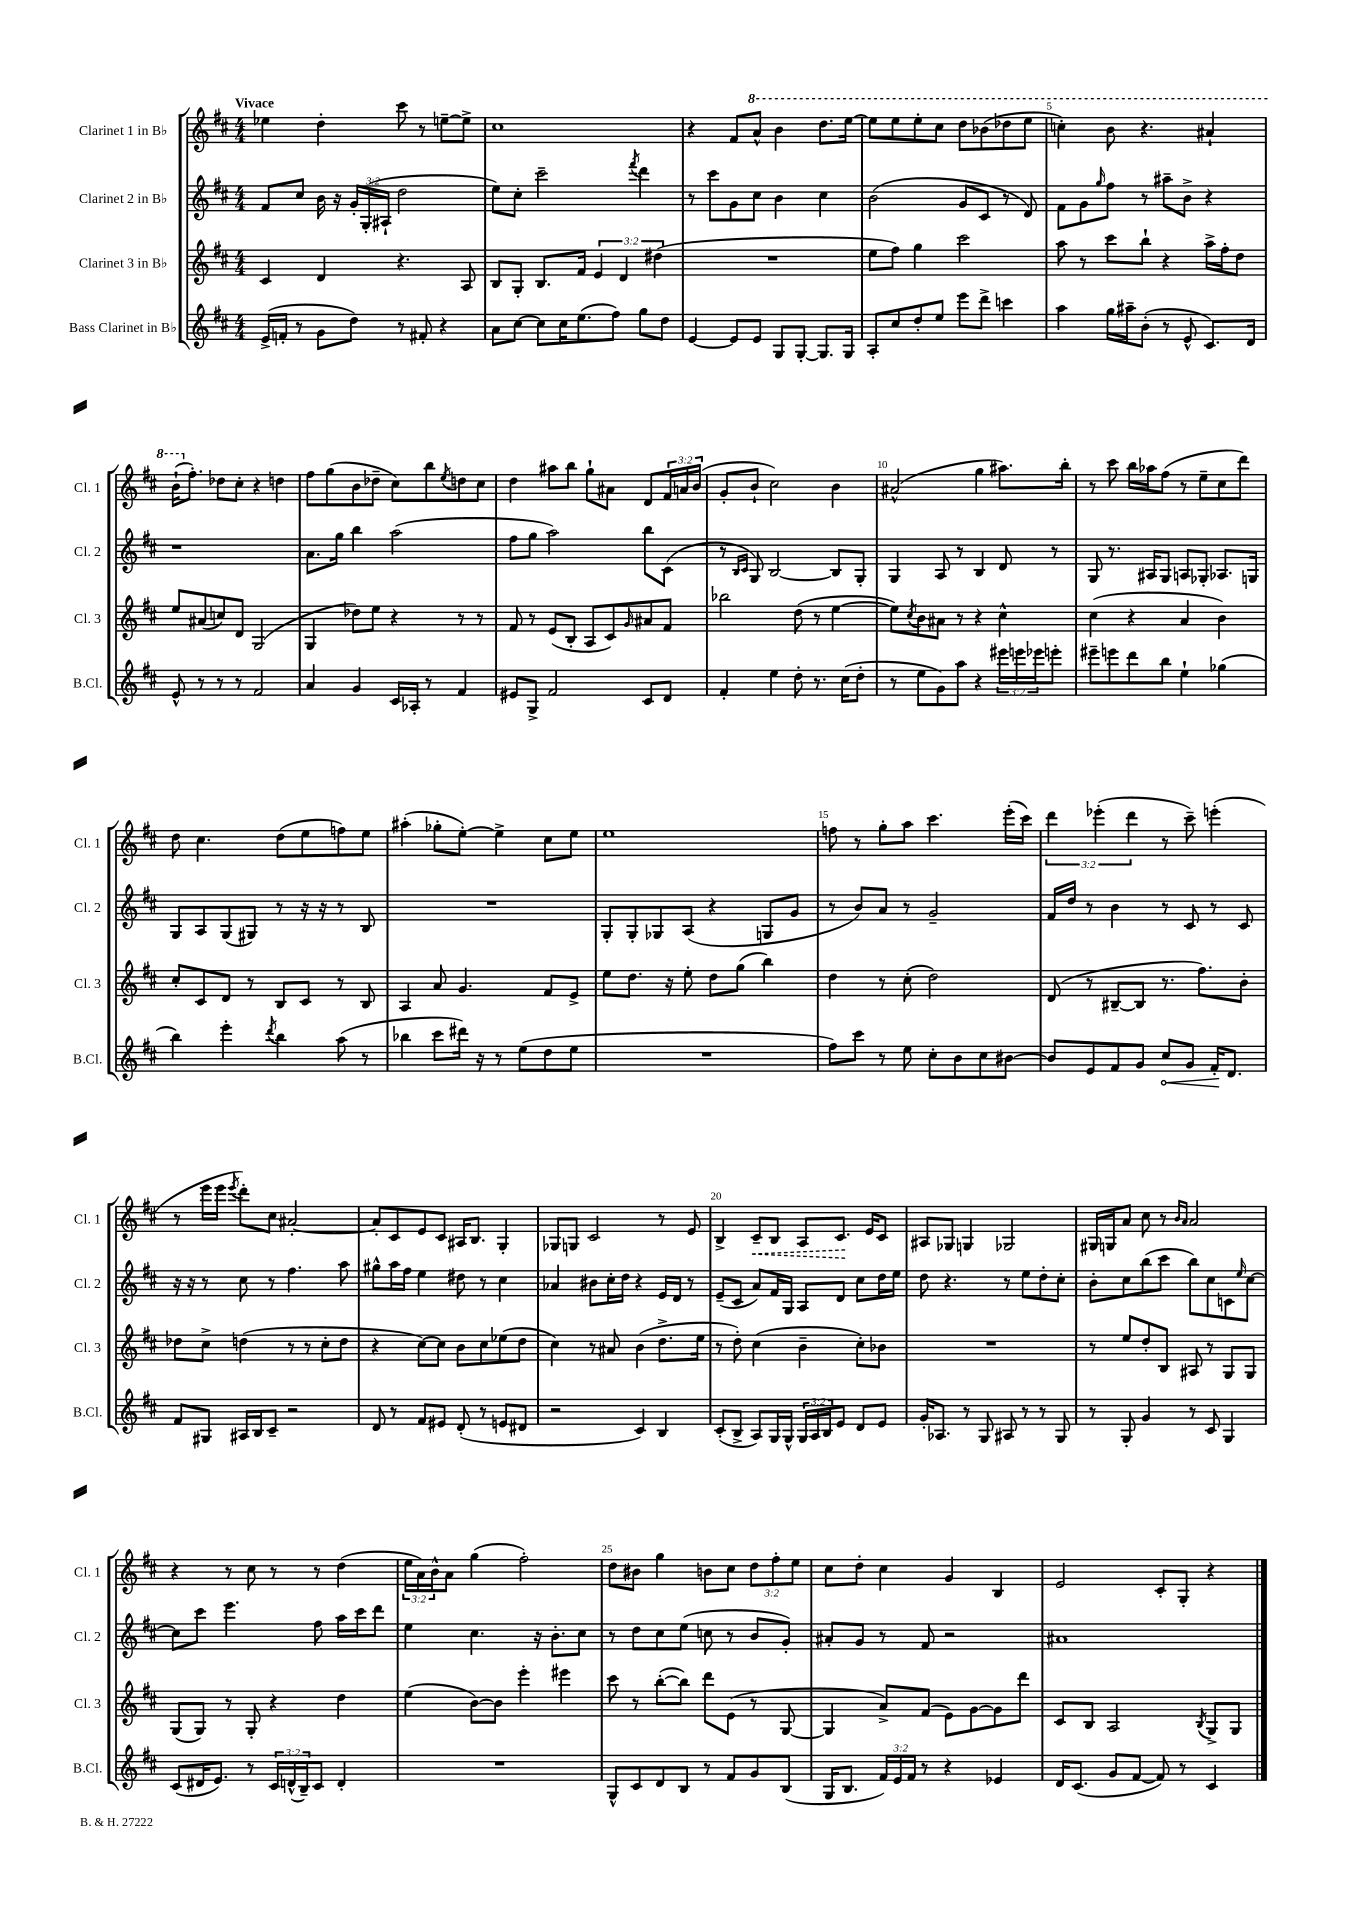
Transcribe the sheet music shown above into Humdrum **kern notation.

**kern	**kern	**kern	**kern
*staff4	*staff3	*staff2	*staff1
*clefG2	*clefG2	*clefG2	*clefG2
*k[f#c#]	*k[f#c#]	*k[f#c#]	*k[f#c#]
*M4/4	*M4/4	*M4/4	*M4/4
(16e^	4c#	8f#	4ee-
16f'	.	.	.
8r	.	8cc#	.
8g	4d	16b	4dd'
.	.	16r	.
8dd)	.	24g'	.
.	.	(24G'	.
.	.	24A#`	.
8r	4.r	2dd	8ccc#
8f#'	.	.	8r
4r	.	.	[8ee~
.	8A	.	8ee^]
=	=	=	=
8a	8B	8ee)	1cc#
[8cc#	8G'	8cc#'	.
8cc#]	8.B	2ccc#~	.
16cc#	.	.	.
(8.ee	16f#	.	.
.	6e	.	.
8ff#)	.	.	.
.	6d	.	.
.	.	8qfff#	.
8gg	.	4ddd	.
.	(6dd#	.	.
8dd	.	.	.
=	=	=	=
[4e	1r	8r	4r
.	.	8ccc#	.
8e]	.	8g	8f#
8e	.	8cc#	8aa^^
8G	.	4b	4bb
[8G'	.	.	.
8.G]	.	4cc#	8.ddd
16G	.	.	[16eee
=	=	=	=
8A'	8ee	(2b	8eee]
8cc#	8ff#)	.	8eee
8dd'	4gg	.	8eee'
8ee	.	.	8ccc#
8eee	2ccc#	8g	8ddd
8ddd^	.	8c#	(8bb-
4ccc	.	8r	8ddd-
.	.	8d)	8eee
=	=	=	=
4aa	8aa	8f#	4ccc')
.	8r	8g	.
.	.	16qqgg	.
16gg	8ccc#	8ff#	8bb
16aa#~	.	.	.
(8b'	8bb`	8r	4.r
8r	4r	8aa#~	.
8e^^	.	8b^	.
8.c#)	16aa^	4r	4aa#`
.	16ff#'	.	.
.	8dd	.	.
16d	.	.	.
=	=	=	=
8e^^	8ee	1r	(16bb`
.	.	.	8.ff#')
8r	(8a#	.	.
8r	8cc)	.	8dd-
8r	8d	.	8cc#'
2f#	(2G	.	4r
.	.	.	4dd
=	=	=	=
4a	4G	8.a	8ff#
.	.	.	(8gg
.	.	16gg	.
4g	8dd-)	4bb	8b
.	8ee	.	8dd-~
16c#	4r	(2aa	8cc#)
16A-'	.	.	.
8r	.	.	8bb
.	.	.	8qee
4f#	8r	.	8dd
.	8r	.	8cc#
=	=	=	=
8e#	8f#	8ff#	4dd
8G^	8r	8gg	.
2f#	(8e	2aa)	8aa#
.	8B'	.	8bb
.	8A	.	8gg`
.	8c#)	.	8a#
.	16qqg	.	.
8c#	8a#	8bb	8d
8d	8f#	(8c#	24f#
.	.	.	24a
.	.	.	(24b
=	=	=	=
4f#'	2bb-	8r	8g'
.	.	16qqB	.
.	.	16qqc#	.
.	.	8G)	8b`
4ee	.	[2B	2cc#)
8dd'	(8dd	.	.
8.r	8r	.	.
.	[4ee	8B]	4b
(16cc#	.	.	.
8dd'	.	8G'	.
=	=	=	=
8r	8ee])	4G	(2a#^^
.	8qcc#	.	.
8ee	8b	.	.
8g)	8a#	8A	.
8aa	8r	8r	.
4r	4r	4B	4gg
24eee#	4cc#^^	8d	8.aa#)
24eee	.	.	.
24eee-	.	.	.
8eee'	.	8r	.
.	.	.	16bb'
=	=	=	=
8eee#~	(4cc#	8G	8r
8eee	.	8.r	8ccc#
8ddd	4r	.	16bb
.	.	16A#	16aa-
8bb	.	8G	(8ff#
4ee`	4a	8A	8r
.	.	8G-'	8ee~
(4gg-	4b)	8.A-	8cc#
.	.	.	8ddd)
.	.	16G	.
=	=	=	=
4bb)	8cc#'	8G	8dd
.	8c#	8A	4.cc#
4eee'	8d	(8G	.
.	8r	8G#)	.
8qddd	.	.	.
4bb	8B	8r	(8dd
.	8c#	16r	8ee
.	.	16r	.
(8aa	8r	8r	8ff)
8r	8B	8B	8ee
=	=	=	=
4bb-	4A	1r	(4aa#'
8ccc#	8a	.	8gg-'
16ddd#)	4.g	.	[8ee')
16r	.	.	.
8r	.	.	4ee^]
(8ee	.	.	.
8dd	8f#	.	8cc#
8ee	8e^	.	8ee
=	=	=	=
1r	8ee	8G'	1ee
.	8.dd	8G'	.
.	.	8G-	.
.	16r	.	.
.	8ee'	(8A	.
.	8dd	4r	.
.	(8gg	.	.
.	4bb)	8G	.
.	.	8g	.
=	=	=	=
8ff#)	4dd	8r	8ff
8ccc#	.	8b)	8r
8r	8r	8a	8gg'
8ee	(8cc#'	8r	8aa
8cc#'	2dd)	2g~	4.ccc#
8b	.	.	.
8cc#	.	.	.
[8b#	.	.	(16eee'
.	.	.	16ccc#)
=	=	=	=
8b#]	(8d	16f#	6ddd
.	.	16dd	.
8e	8r	8r	.
.	.	.	(6eee-'
8f#	[8B#~	4b	.
.	.	.	6ddd
8g	8B#]	.	.
8cc#	8.r	8r	8r
8g	.	8c#	8ccc#~)
.	8.ff#)	.	.
16f#'	.	8r	(4eee'
8.d	.	.	.
.	8b'	8c#	.
=	=	=	=
8f#	8dd-	16r	8r
.	.	16r	.
8G#	8cc#^	8r	16eee
.	.	.	16eee
.	.	.	8qeee
16A#	(4dd	8cc#	8ddd')
16B	.	.	.
8c#~	.	8r	8cc#
2r	8r	4.ff#	[2a#'
.	8r	.	.
.	8cc#'	.	.
.	8dd	8aa	.
=	=	=	=
8d	4r	8gg#^^	8a#']
8r	.	16aa	8c#
.	.	16ff#	.
8f#	[8cc#)	4ee	8e
8e#	8cc#]	.	8c#
(8d'	8b	8dd#	16A#
.	.	.	8.B
8r	8cc#	8r	.
8e	(8ee-	4cc#	4G'
8d#	8dd	.	.
=	=	=	=
2r	4cc#)	4a-	8G-
.	.	.	8G
.	8r	8b#	2c#
.	8a#	16cc#'	.
.	.	16dd	.
4c#)	(4b	4r	.
4B	8.dd^	16e	8r
.	.	16d	.
.	.	8r	8e
.	16ee	.	.
=	=	=	=
(8c#'	8r	(8e~	4B^
8B^	8dd')	8c#	.
8A)	(4cc#	8a)	8c#~
16G	.	16f#	8B
16G^^	.	16G	.
24G	4b~	8A	8A
24A	.	.	.
24B	.	.	.
8e	.	8d	8.c#
8d	8cc#')	8cc#	.
.	.	.	16e
8e	8b-	16dd	8c#
.	.	16ee	.
=	=	=	=
16g'	1r	8dd	8A#
8.A-	.	.	.
.	.	4.r	8G-
8r	.	.	4G
8G	.	.	.
8A#	.	8r	2G-
8r	.	8ee	.
8r	.	8dd'	.
8G	.	8cc#'	.
=	=	=	=
8r	8r	8b'	16G#
.	.	.	16G
8G'	8ee	8cc#	8a
4g	8dd'	(8bb	8cc#
.	8B	8ccc#	8r
.	.	.	16qqb
.	.	.	16qqa
8r	8A#	8bb)	2a
8c#	8r	8cc#	.
4G	8G	8c	.
.	.	16qqee	.
.	8G	[8cc#	.
=	=	=	=
(8c#	(8G	8cc#]	4r
16d#	8G)	8ccc#	.
8.e)	.	.	.
.	8r	4.eee	8r
8r	8G'	.	8cc#
24c#	4r	.	8r
(24d^^	.	.	.
24B~)	.	.	.
8c#	.	8ff#	8r
4d'	4dd	16aa	(4dd
.	.	16ccc#	.
.	.	8ddd	.
=	=	=	=
1r	(4ee	4ee	24ee
.	.	.	24a)
.	.	.	24b^^
.	.	.	8a
.	[8b)	4.cc#	(4gg
.	8b]	.	.
.	4eee'	.	2ff#')
.	.	16r	.
.	.	8.b'	.
.	4eee#	.	.
.	.	8cc#	.
=	=	=	=
8G^^	8ccc#	8r	8dd
8c#	8r	8dd	8b#
8d	([8bb'	8cc#	4gg
8B	8bb])	(8ee	.
8r	8ddd	8cc	8b
8f#	(8e	8r	8cc#
8g	8r	8b	12dd
.	.	.	12ff#'
(8B	[8G	8g')	.
.	.	.	12ee
=	=	=	=
16G	4G]	8a#'	8cc#
8.B	.	.	.
.	.	8g	8dd'
24f#)	8a^)	8r	4cc#
24e	.	.	.
24f#	.	.	.
8r	(8f#	8f#	.
4r	8e)	2r	4g
.	[8g	.	.
4e-	8g]	.	4B
.	8ddd	.	.
=	=	=	=
16d	8c#	1a#	2e
(8.c#	.	.	.
.	8B	.	.
8g	2A	.	.
[8f#	.	.	.
8f#])	.	.	8c#'
8r	.	.	8G'
.	8qB	.	.
4c#	8G^	.	4r
.	8G	.	.
==	==	==	==
*-	*-	*-	*-
